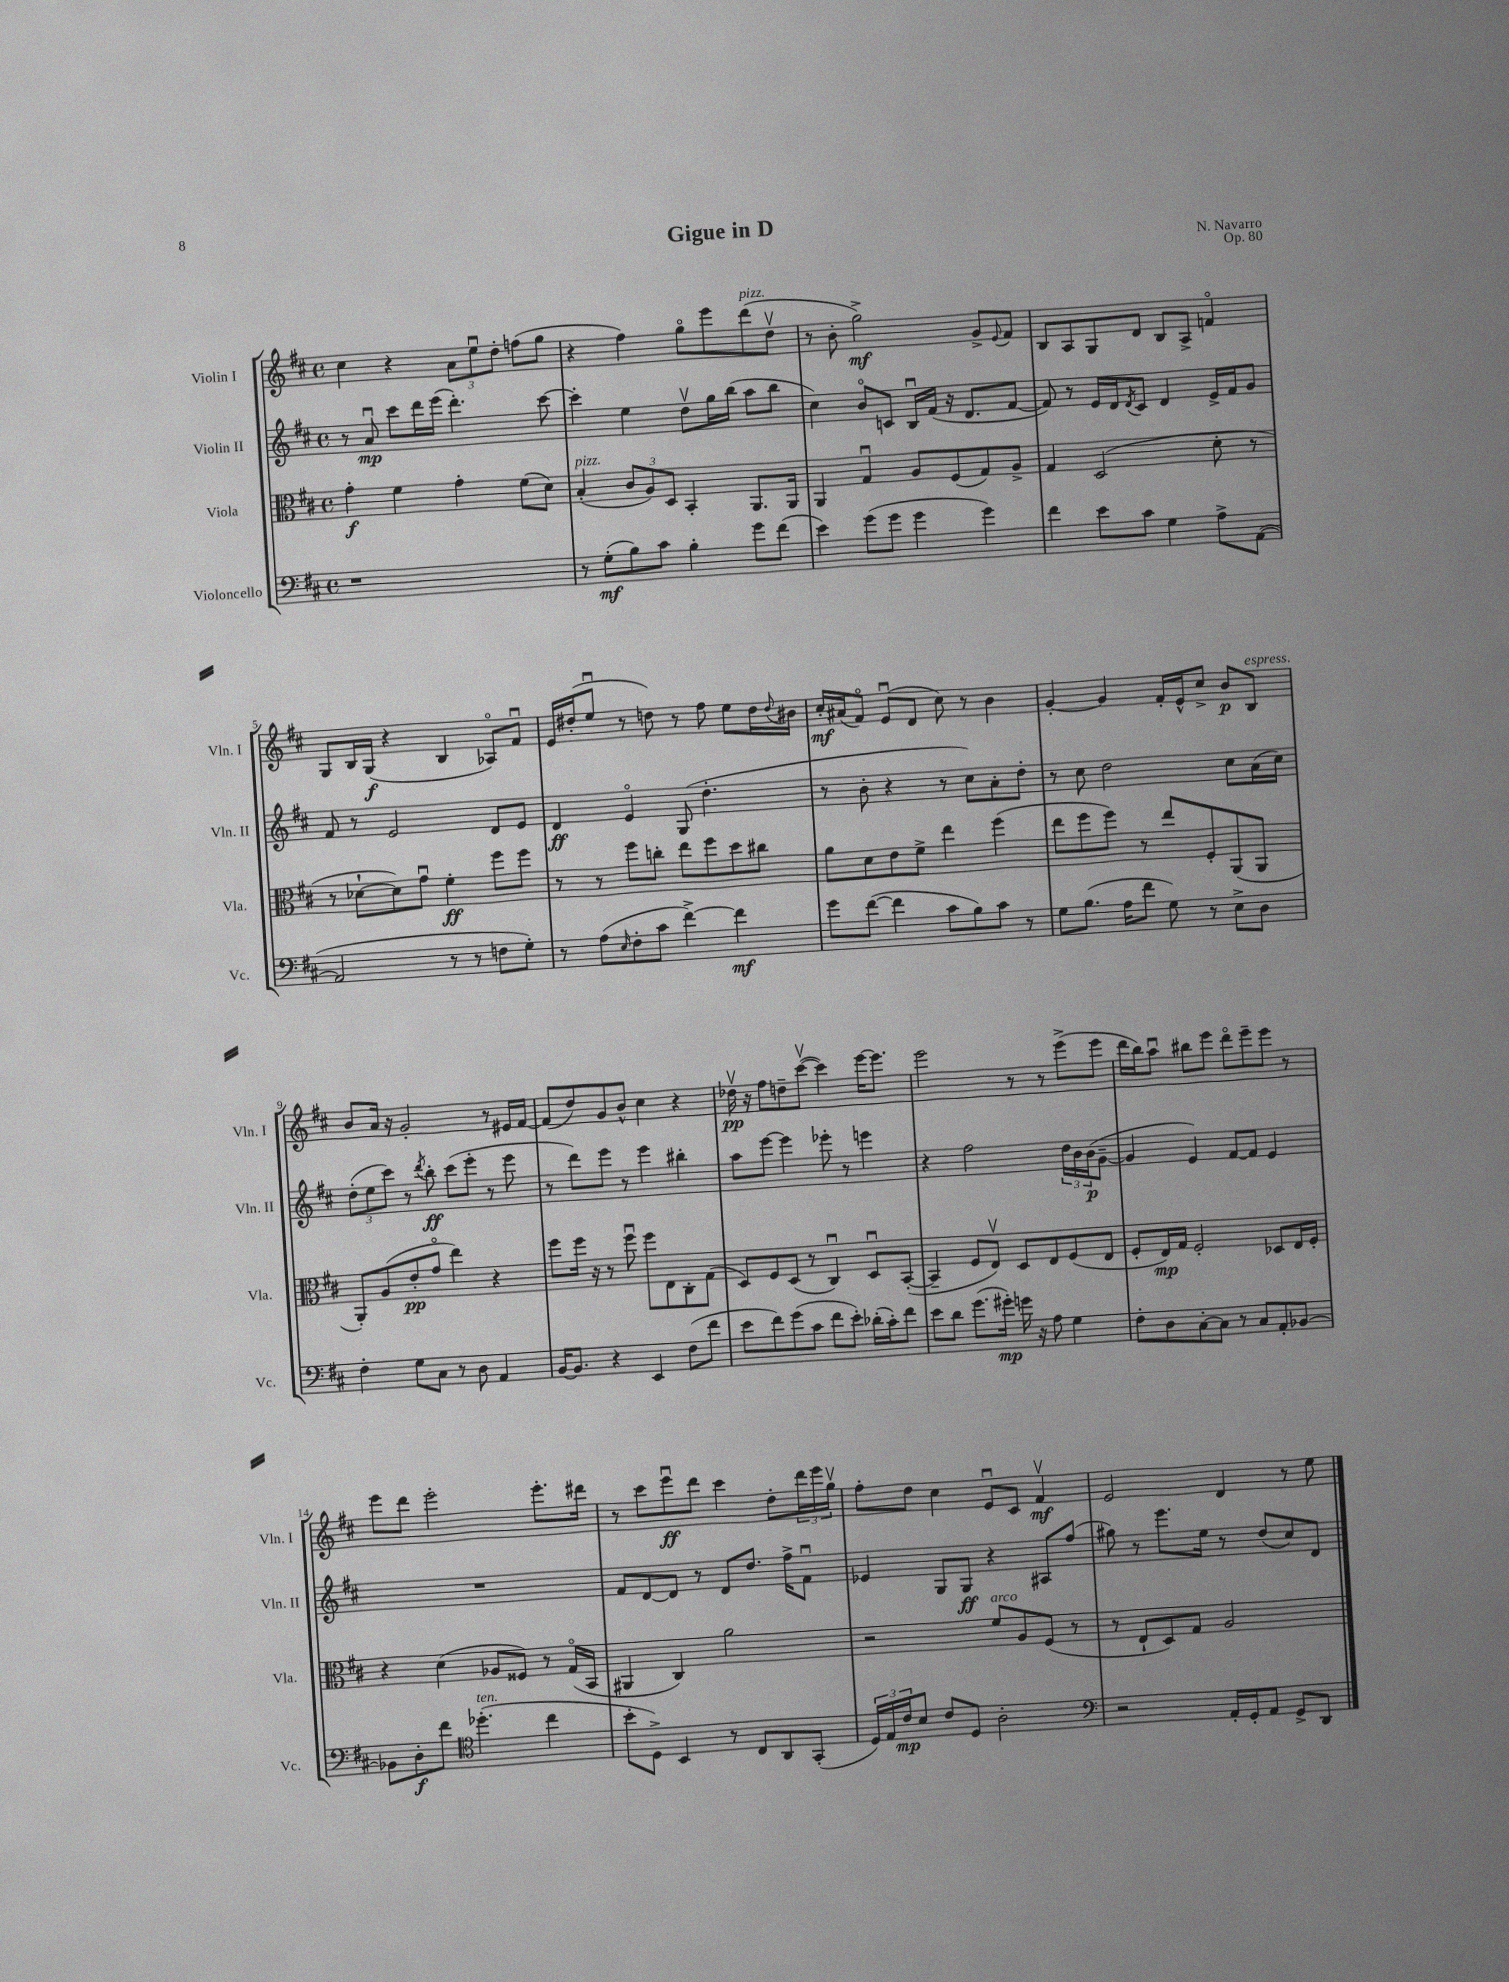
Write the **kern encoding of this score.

**kern	**dynam	**kern	**dynam	**kern	**dynam	**kern	**dynam
*part4	*part4	*part3	*part3	*part2	*part2	*part1	*part1
*staff4	*staff4	*staff3	*staff3	*staff2	*staff2	*staff1	*staff1
*I"Violoncello	*	*I"Viola	*	*I"Violin II	*	*I"Violin I	*
*I'Vc.	*	*I'Vla.	*	*I'Vln. II	*	*I'Vln. I	*
*clefF4	*	*clefC3	*	*clefG2	*	*clefG2	*
*k[f#c#]	*	*k[f#c#]	*	*k[f#c#]	*	*k[f#c#]	*
*M4/4	*	*M4/4	*	*M4/4	*	*M4/4	*
*met(c)	*	*met(c)	*	*met(c)	*	*met(c)	*
=1	=1	=1	=1	=1	=1	=1	=1
1r	.	4g'\	f	8r	.	4cc#\	.
.	.	.	.	8au/	mp	.	.
.	.	4f#\	.	8ccc#\L	.	4r	.
.	.	.	.	16ddd\L	.	.	.
.	.	.	.	(16eee\JJ	.	.	.
.	.	4g'\	.	4.ddd'\)	.	12a\L	.
.	.	.	.	.	.	12eeu\	.
.	.	.	.	.	.	12dd'\J	.
.	.	(8f#\L	.	.	.	(8ffn\L	.
.	.	8d\J)	.	[8ccc#\	.	8gg\J	.
=2	=2	=2	=2	=2	=2	=2	=2
!	!	!LO:TX:a:i:t=pizz.	!	!	!	!	!
8r	.	(4B'/	.	4ccc#'\]	.	4r	.
(8G'\L	mf	.	.	.	.	.	.
8B\)	.	12c#/L	.	4ee\	.	4ff#\)	.
.	.	12A/)	.	.	.	.	.
8c#\J	.	.	.	.	.	.	.
.	.	12D/J	.	.	.	.	.
4B'\	.	4BB'/	.	8ddv\L	.	8gg\L	.
.	.	.	.	16gg\L	.	8eee\	.
.	.	.	.	(16bb\JJ	.	.	.
!	!	!	!	!	!	!LO:TX:a:i:t=pizz.	!
8g\L	.	8.AA/L	.	8aa\L	.	(8ddd\	.
(8f#\J	.	.	.	8bb\J	.	8ddv\J	.
.	.	16AA/Jk	.	.	.	.	.
=3	=3	=3	=3	=3	=3	=3	=3
4e\)	.	4AA/	.	4cc#\)	.	8r	.
.	.	.	.	.	.	8b'\	.
(8g\L	.	4Gu/	.	8b/L	.	2gg^\)	mf
8g\J	.	.	.	8cn/J	.	.	.
4g\	.	8A/L	.	16Bu/LL	.	.	.
.	.	.	.	(16f#/JJ	.	.	.
.	.	(8F#/	.	16r	.	.	.
.	.	.	.	8.d/L	.	.	.
4g\)	.	8G/)	.	.	.	8g^/L	.
.	.	.	.	.	.	8qqe/	.
.	.	8A^/J	.	[8f#/J	.	8f#/J	.
=4	=4	=4	=4	=4	=4	=4	=4
4f#\	.	4G/	.	8f#/])	.	8B/L	.
.	.	.	.	8r	.	8A/	.
8e\L	.	(2D/	.	16e/LL	.	8G/	.
.	.	.	.	16d/J	.	.	.
.	.	.	.	8qd/	.	.	.
8c#\J	.	.	.	8c#/J	.	8d/J	.
4G\	.	.	.	4d/	.	8B/L	.
.	.	.	.	.	.	8A^/J	.
8A^\L	.	8d'\	.	16e^/LL	.	4fn/	.
.	.	.	.	16f#/J	.	.	.
([8AA\J	.	8r	.	8g/J	.	.	.
!!LO:LB:g=z
=5	=5	=5	=5	=5	=5	=5	=5
2AA/]	.	8r	.	8f#/	.	8G/L	.
.	.	[8d-X`\L	.	8r	.	16B/L	.
.	.	.	.	.	.	(16G/JJ	f
.	.	8d-\])	.	2e/	.	4r	.
.	.	8gu\J	.	.	.	.	.
8r	.	4f#'\	ff	.	.	4B/	.
8r	.	.	.	.	.	.	.
8Fn\L	.	8ff#\L	.	8d/L	.	8A-X/L)	.
8G'\J)	.	8ff#\J	.	8e/J	.	8f#u/J	.
=6	=6	=6	=6	=6	=6	=6	=6
8r	.	8r	.	4d/	ff	16e/LL	.
.	.	.	.	.	.	(16dd#X'/J	.
(8A\L	.	8r	.	.	.	8eeu/J	.
16qqE/	.	.	.	.	.	.	.
8F#'\	.	8ff#\L	.	4e/	.	8r	.
8c#\J	.	8ccn'\J	.	.	.	8ddn\)	.
[4f#^\)	.	8ee\L	.	(8G/	.	8r	.
.	.	8ff#\	.	4.dd'\	.	8ff#\	.
4f#\]	mf	8dd\	.	.	.	8ee\L	.
.	.	8cc#X\J	.	.	.	16dd\L	.
.	.	.	.	.	.	8qqdd/	.
.	.	.	.	.	.	16b#X\JJ	.
=7	=7	=7	=7	=7	=7	=7	=7
8g\L	.	8a\L	.	8r	.	16cc#'/LL	mf
.	.	.	.	.	.	(16a#X/J	.
([8f#\J	.	8d\	.	8b'\	.	8f#/J)	.
4f#\]	.	8e\	.	4r	.	(8eu/L	.
.	.	8f#^\J	.	.	.	8d/J	.
8c#\L	.	4ee\	.	8r	.	8cc#\)	.
8B\)	.	.	.	8cc#\L)	.	8r	.
8c#\J	.	(4ff#\	.	8a'\	.	4b\	.
8r	.	.	.	8dd'\J	.	.	.
=8	=8	=8	=8	=8	=8	=8	=8
8G\L	.	8ee\L	.	8r	.	[4g'/	.
(8.B\J	.	8ff#\	.	8cc#\	.	.	.
.	.	8ff#\J)	.	2dd\	.	4g/]	.
16A\KL	.	.	.	.	.	.	.
8f#\J	.	8r	.	.	.	.	.
8G\)	.	8ee/L	.	.	.	16f#'/LL	.
.	.	.	.	.	.	16e^^/J	.
8r	.	8F#'/	.	.	.	8cc#^/J	.
8E^\L	.	(8AA/	.	8cc#\L	.	8b/L	p
!	!	!	!	!	!	!LO:TX:a:i:t=espress.	!
8D\J	.	8AA/J	.	(16a\L	.	8B/J	.
.	.	.	.	16cc#\JJ)	.	.	.
!!LO:LB:g=z
=9	=9	=9	=9	=9	=9	=9	=9
4F#'\	.	8AA'/L)	.	(12dd'\L	.	8b/L	.
.	.	.	.	12ee\	.	.	.
.	.	(8A/	.	.	.	16a/Jk	.
.	.	.	.	12ccc#\J)	.	.	.
.	.	.	.	.	.	16r	.
8G\L	.	8e'/	pp	8r	.	2g'/	.
.	.	.	.	8qddd/	.	.	.
8C#\J	.	8g/J	.	8bb'\	ff	.	.
8r	.	4ee\)	.	(8ccc#\L	.	.	.
8D\	.	.	.	8eee'\J	.	.	.
4AA/	.	4r	.	8r	.	8r	.
.	.	.	.	8eee\	.	16e#X/LL	.
.	.	.	.	.	.	[16f#/JJ	.
=10	=10	=10	=10	=10	=10	=10	=10
[16BB/KL	.	8ff#\L	.	8r	.	(8f#/L]	.
8.BB/J]	.	.	.	.	.	.	.
.	.	16ff#\Jk	.	8ddd\L)	.	8dd/)	.
.	.	16r	.	.	.	.	.
4r	.	8r	.	8eee\J	.	8g/	.
.	.	8ff#u\	.	8r	.	8b^^/J	.
4EE/	.	8ff#\L	.	4eee\	.	4cc#\	.
.	.	8E\	.	.	.	.	.
(8F#\L	.	8C#'\	.	4bb#X'\	.	4r	.
8f#\J	.	(8G\J	.	.	.	.	.
=11	=11	=11	=11	=11	=11	=11	=11
8e\L	.	8D/L)	.	8aa\L	.	16dd-Xv\	pp
.	.	.	.	.	.	16r	.
8f#\)	.	8F#/	.	[8eee\J	.	8ff#\L	.
(8g\	.	(8D/J	.	4eee\]	.	8ddn~\	.
8c#\J	.	8r	.	.	.	([8ccc#v\J	.
8f#\L	.	4C#u/)	.	8eee-X'\	.	4ccc#\])	.
8e'\J)	.	.	.	8r	.	.	.
(16d-X'\LL	.	8Du/L	.	4eeen\	.	[16eee\KL	.
16c#'\J)	.	.	.	.	.	8.eee\J]	.
8f#\J	.	([8BB'/J	.	.	.	.	.
=12	=12	=12	=12	=12	=12	=12	=12
8e\L	.	4BB~/]	.	4r	.	2eee\	.
8d\J	.	.	.	.	.	.	.
(8.g\L	.	8F#/L	.	2ff#\	.	.	.
.	.	8Ev/J)	.	.	.	.	.
16g#X'\Jk)	mp	.	.	.	.	.	.
16gn\	.	8D/L	.	.	.	8r	.
16r	.	.	.	.	.	.	.
8A\	.	8E/	.	.	.	8r	.
4G\	.	(8F#/	.	24dd\LL	.	(8eee^\L	.
.	.	.	.	24b\	.	.	.
.	.	.	.	(24b\J	p	.	.
.	.	8E/J	.	[8g~\J	.	8eee\J	.
=13	=13	=13	=13	=13	=13	=13	=13
8F#'\L	.	8F#'/L	.	4g/]	.	16ddd\LL	.
.	.	.	.	.	.	16bb\J)	.
8D\	.	16E/L)	mp	.	.	8aau\J	.
.	.	16G/JJ	.	.	.	.	.
[8C#'\	.	2F#'/	.	4e/)	.	8bb#X\L	.
8C#\J]	.	.	.	.	.	8eee\J	.
8r	.	.	.	[8f#/L	.	8ddd\L	.
8C#/L	.	.	.	8f#/J]	.	8eee~\	.
8AA'/	.	8D-X/L	.	4e/	.	8eee\J	.
[8BB-X/J	.	16E/L	.	.	.	8r	.
.	.	16F#'/JJ	.	.	.	.	.
!!LO:LB:g=z
=14	=14	=14	=14	=14	=14	=14	=14
8BB-X\L]	.	4r	.	1r	.	8eee\L	.
8D'\	f	.	.	.	.	8ddd\J	.
8f#\J	.	(4d\	.	.	.	2eee'\	.
*clefC4	*	*	*	*	*	*	*
!LO:TX:a:i:t=ten.	!	!	!	!	!	!	!
(4.dd-X'\	.	.	.	.	.	.	.
.	.	8A-X/L	.	.	.	.	.
.	.	8F##X/J)	.	.	.	.	.
4cc#\	.	8r	.	.	.	8.eee'\L	.
.	.	(16G/LL	.	.	.	.	.
.	.	16BB/JJ	.	.	.	16ddd#X\Jk	.
=15	=15	=15	=15	=15	=15	=15	=15
8b'\L	.	4AA#X/	.	8f#/L	.	8r	.
8D^\J)	.	.	.	[8d/	.	8ccc#\L	.
4BB/	.	4C#/)	.	8d/J]	.	8eeeu\	ff
.	.	.	.	8r	.	8ddd\J	.
8r	.	2a\	.	8d/L	.	4ccc#\	.
8C#/L	.	.	.	8.dd/J	.	.	.
8AA/	.	.	.	.	.	8dd'\L	.
.	.	.	.	16ff#^\KL	.	.	.
(8GG'/J	.	.	.	8f#u\J	.	24ddd\L	.
.	.	.	.	.	.	24eee\	.
.	.	.	.	.	.	24ggv\JJ	.
=16	=16	=16	=16	=16	=16	=16	=16
24D/LL)	.	2r	.	4e-X/	.	8ff#'\L	.
24E/	.	.	.	.	.	.	.
24c#/J	mp	.	.	.	.	.	.
8B/J	.	.	.	.	.	8dd\J	.
8c#/L	.	.	.	8G/L	.	4cc#\	.
8D/J	.	.	.	8G/J	ff	.	.
!	!	!LO:TX:a:i:t=arco	!	!	!	!	!
2A'\	.	8f#/L	.	4r	.	8eu/L	.
.	.	8A/	.	.	.	8c#/J	.
.	.	(8F#/J	.	8A#X/L	.	4f#v/	mf
.	.	8r	.	(8ff#/J	.	.	.
=17	=17	=17	=17	=17	=17	=17	=17
*clefF4	*	*	*	*	*	*	*
2r	.	8r	.	8gg#X\)	.	2e/	.
.	.	8E`/L	.	8r	.	.	.
.	.	8D/)	.	8.eee\L	.	.	.
.	.	8G/J	.	.	.	.	.
.	.	.	.	16ee\Jk	.	.	.
16AA'/LL	.	2A/	.	8r	.	4d/	.
16GG'/J	.	.	.	.	.	.	.
8AA/J	.	.	.	(8dd/L	.	.	.
8GG^/L	.	.	.	8cc#/)	.	8r	.
8DD/J	.	.	.	8d/J	.	8ee\	.
==	==	==	==	==	==	==	==
*-	*-	*-	*-	*-	*-	*-	*-
